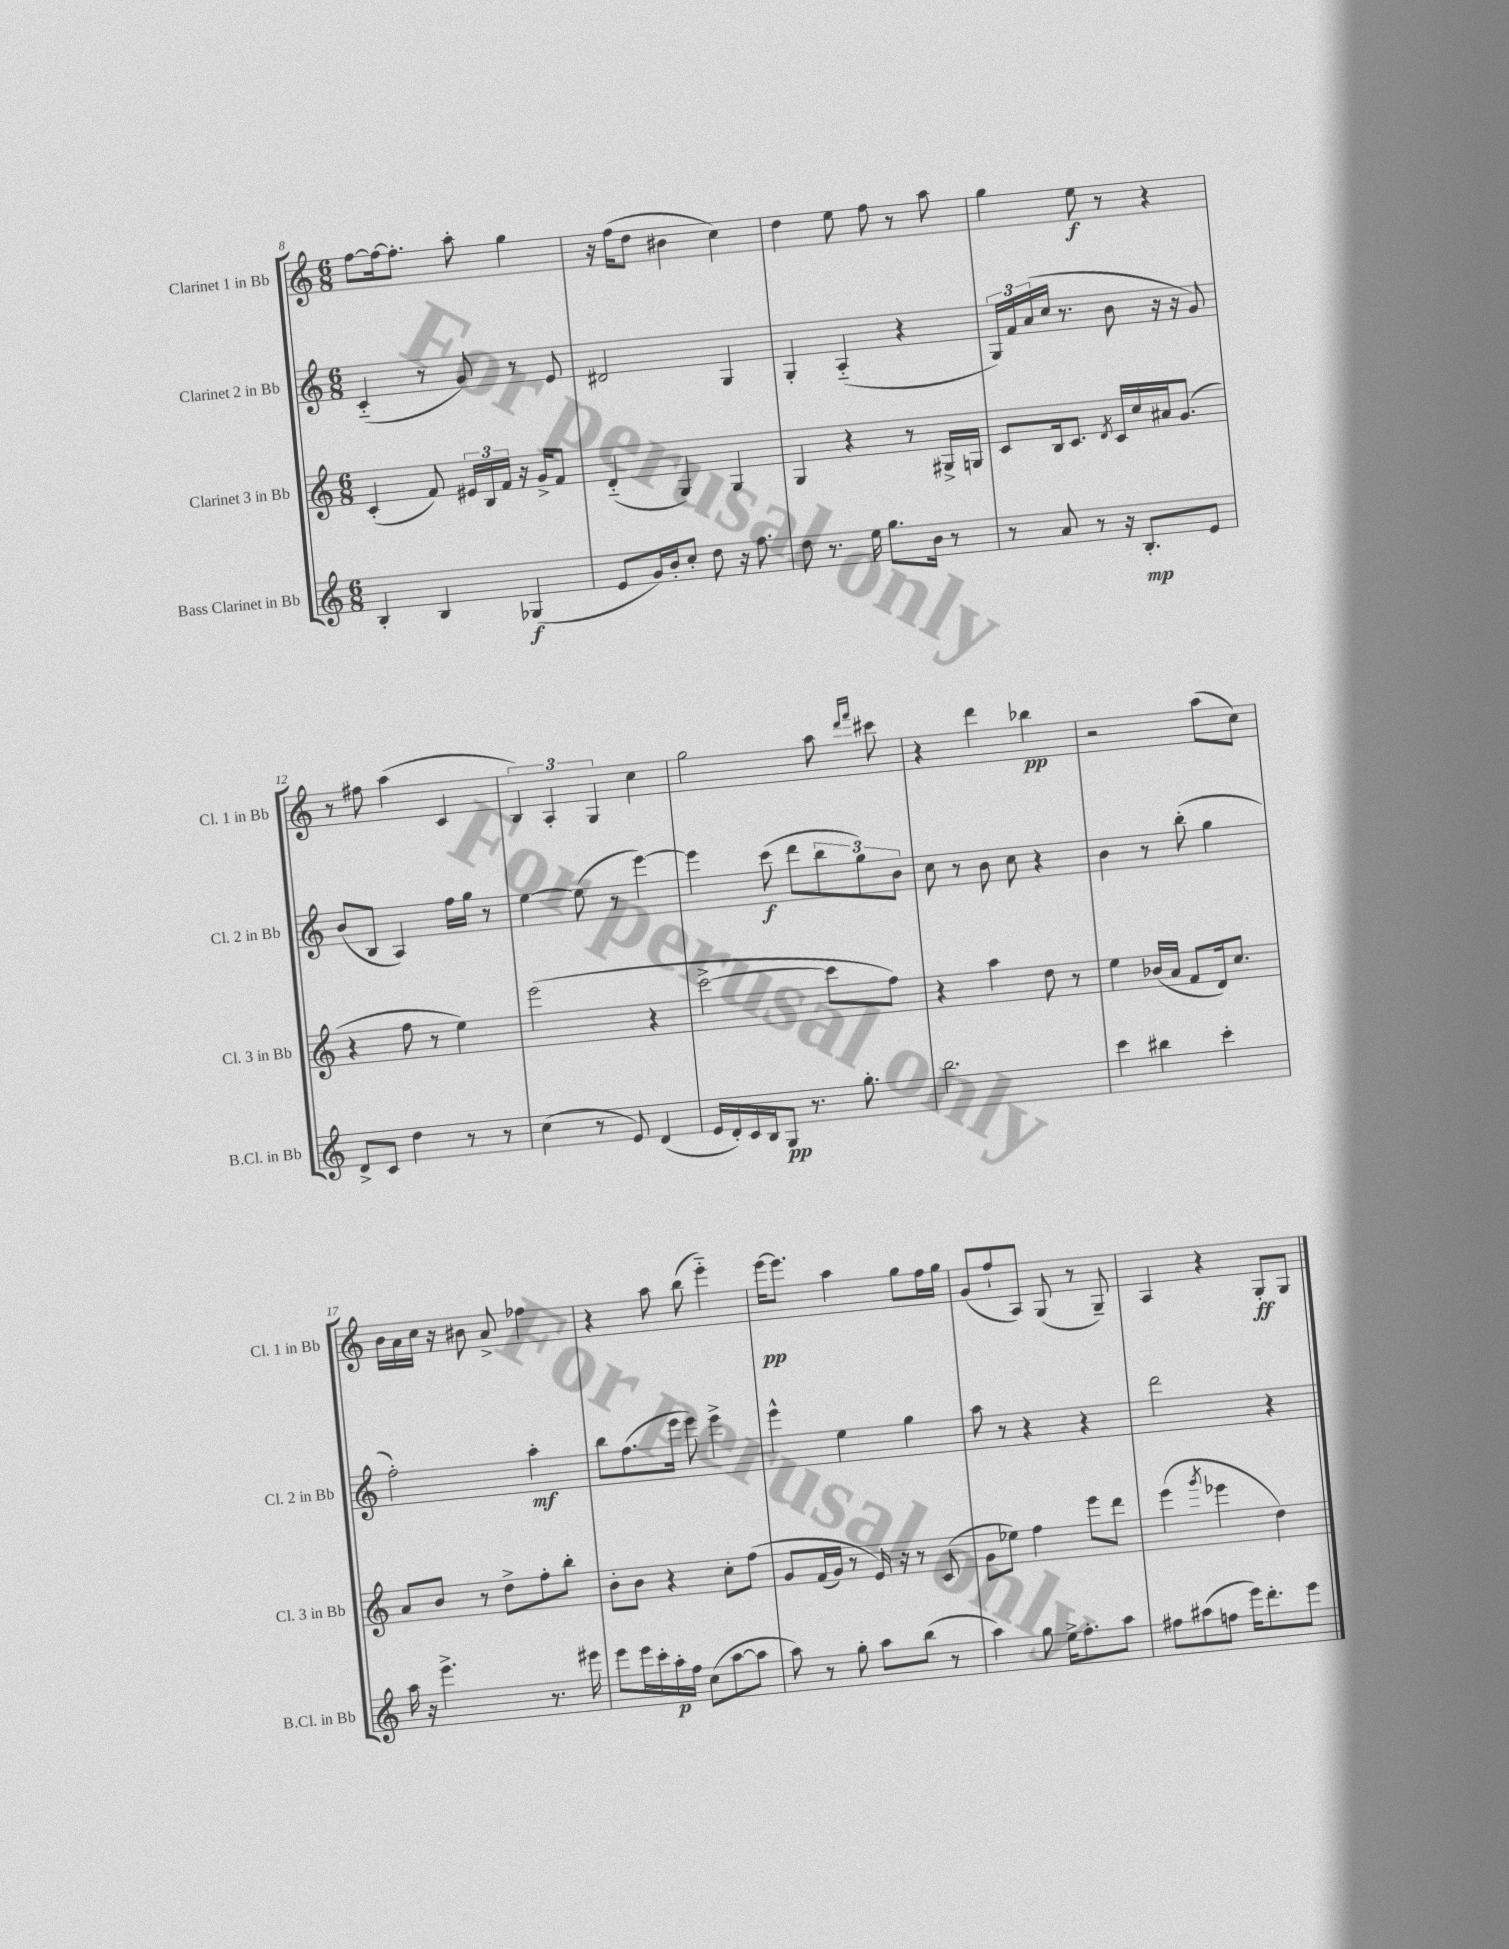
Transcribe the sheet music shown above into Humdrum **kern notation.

**kern	**kern	**kern	**kern
*staff4	*staff3	*staff2	*staff1
*clefG2	*clefG2	*clefG2	*clefG2
*k[]	*k[]	*k[]	*k[]
*M6/8	*M6/8	*M6/8	*M6/8
4B'	(4c'	(4c'~	[8ff
.	.	.	16ff_
.	.	.	8.ff']
4B	8f)	8r	.
.	24e#	8g)	8aa'
.	24B	.	.
.	24f	.	.
(4G-	16r	8r	4gg
.	16g^	.	.
.	8f	8e	.
=	=	=	=
8e	(4d'~	2d#	16r
.	.	.	(16ff
16g)	.	.	8dd
16b'	.	.	.
8cc'	4G)	.	4b#
8dd	.	.	.
16r	4G	4G	4cc)
8.ff	.	.	.
=	=	=	=
8dd	4G	4G'	4dd
8.r	.	.	.
.	4r	(4A'~	8ee
16ee	.	.	.
8.gg	.	.	8ff
.	8r	4r	8r
16b	.	.	.
8r	16G#^	.	8aa
.	16G	.	.
=	=	=	=
8r	8c	24G)	4gg
.	.	24f	.
.	.	(24a	.
8a	16B	16cc	.
.	8.c	8.r	.
8r	.	.	8ee
.	8qd	.	.
16r	16c	8b	8r
8.B'	16cc	.	.
.	16a#	16r	4r
.	(8.g	16r	.
8e	.	8g)	.
=	=	=	=
8d^	4r	(8b	8r
8c	.	8B	8ff#
4dd	8ff	4A)	(4aa
.	8r	.	.
8r	4ee)	16ff	4c
.	.	16gg	.
8r	.	8r	.
=	=	=	=
(4cc	(2eee	[4ee	6B)
.	.	.	6A'
8r	.	(8ee]	.
.	.	.	6G
8e)	.	8r	.
(4d	4r	[4eee)	4cc
=	=	=	=
16e	[2ccc^	4eee]	2gg
16d')	.	.	.
16c	.	.	.
16B	.	.	.
8G	.	(8ccc	.
8.r	.	8ddd	.
.	8ccc]	12bb	8aa
8.gg'	.	.	.
.	.	12gg)	.
.	.	.	16qqddd
.	.	.	16qqfff
.	8ff)	.	8ccc#
.	.	12b	.
=	=	=	=
2.bb	4r	8cc	4r
.	.	8r	.
.	4aa	8b	4ddd
.	.	8cc	.
.	8dd	4r	4bb-
.	8r	.	.
=	=	=	=
4ccc	4ee	4b	2r
4bb#	(16b-	8r	.
.	16a	.	.
.	8f	(8bb'	.
4ccc'	16d)	4gg	(8aa
.	8.cc	.	.
.	.	.	8cc)
=	=	=	=
16aa	8a	2ff')	16b
16r	.	.	16a
4.eee^	8b	.	16cc
.	.	.	16r
.	8r	.	8b#
.	8dd^	.	8a^
8.r	8ff'	4aa'	4ff-
.	8bb'	.	.
16eee#	.	.	.
=	=	=	=
8eee	8b'	8bb	4r
16eee	8b	(8.ff	.
16ccc'	.	.	.
16aa'	4r	.	8aa
16ff	.	16eee	.
(8cc	.	8eee)	(8bb
[8aa	8cc'	4eee^	4eee'~)
8aa]	&(8ff	.	.
=	=	=	=
8aa)	8g	4eee^^	[16eee
.	.	.	8.eee]
8r	(16f	.	.
.	16g)	.	.
8gg'	8r	4ee	4aa
8aa	16e&)	.	.
.	16r	.	.
(8bb	8r	4gg	8gg
8r	(8c	.	16ff
.	.	.	16gg
=	=	=	=
4aa)	8g	8aa	(8g
.	8ee-)	8r	8ff`
8gg	4ff	4r	8A)
16ee^	.	.	(8G
8.ff'	.	.	.
.	8eee	4r	8r
8aa	8ddd	.	8G~)
=	=	=	=
8ff#	(4eee	2ddd	4A
(8aa#	.	.	.
.	8qggg	.	.
8ff	4eee-	.	4r
16eee)	.	.	.
8.ddd'	.	.	.
.	4dd)	4r	8G'
8eee	.	.	8G
==	==	==	==
*-	*-	*-	*-
